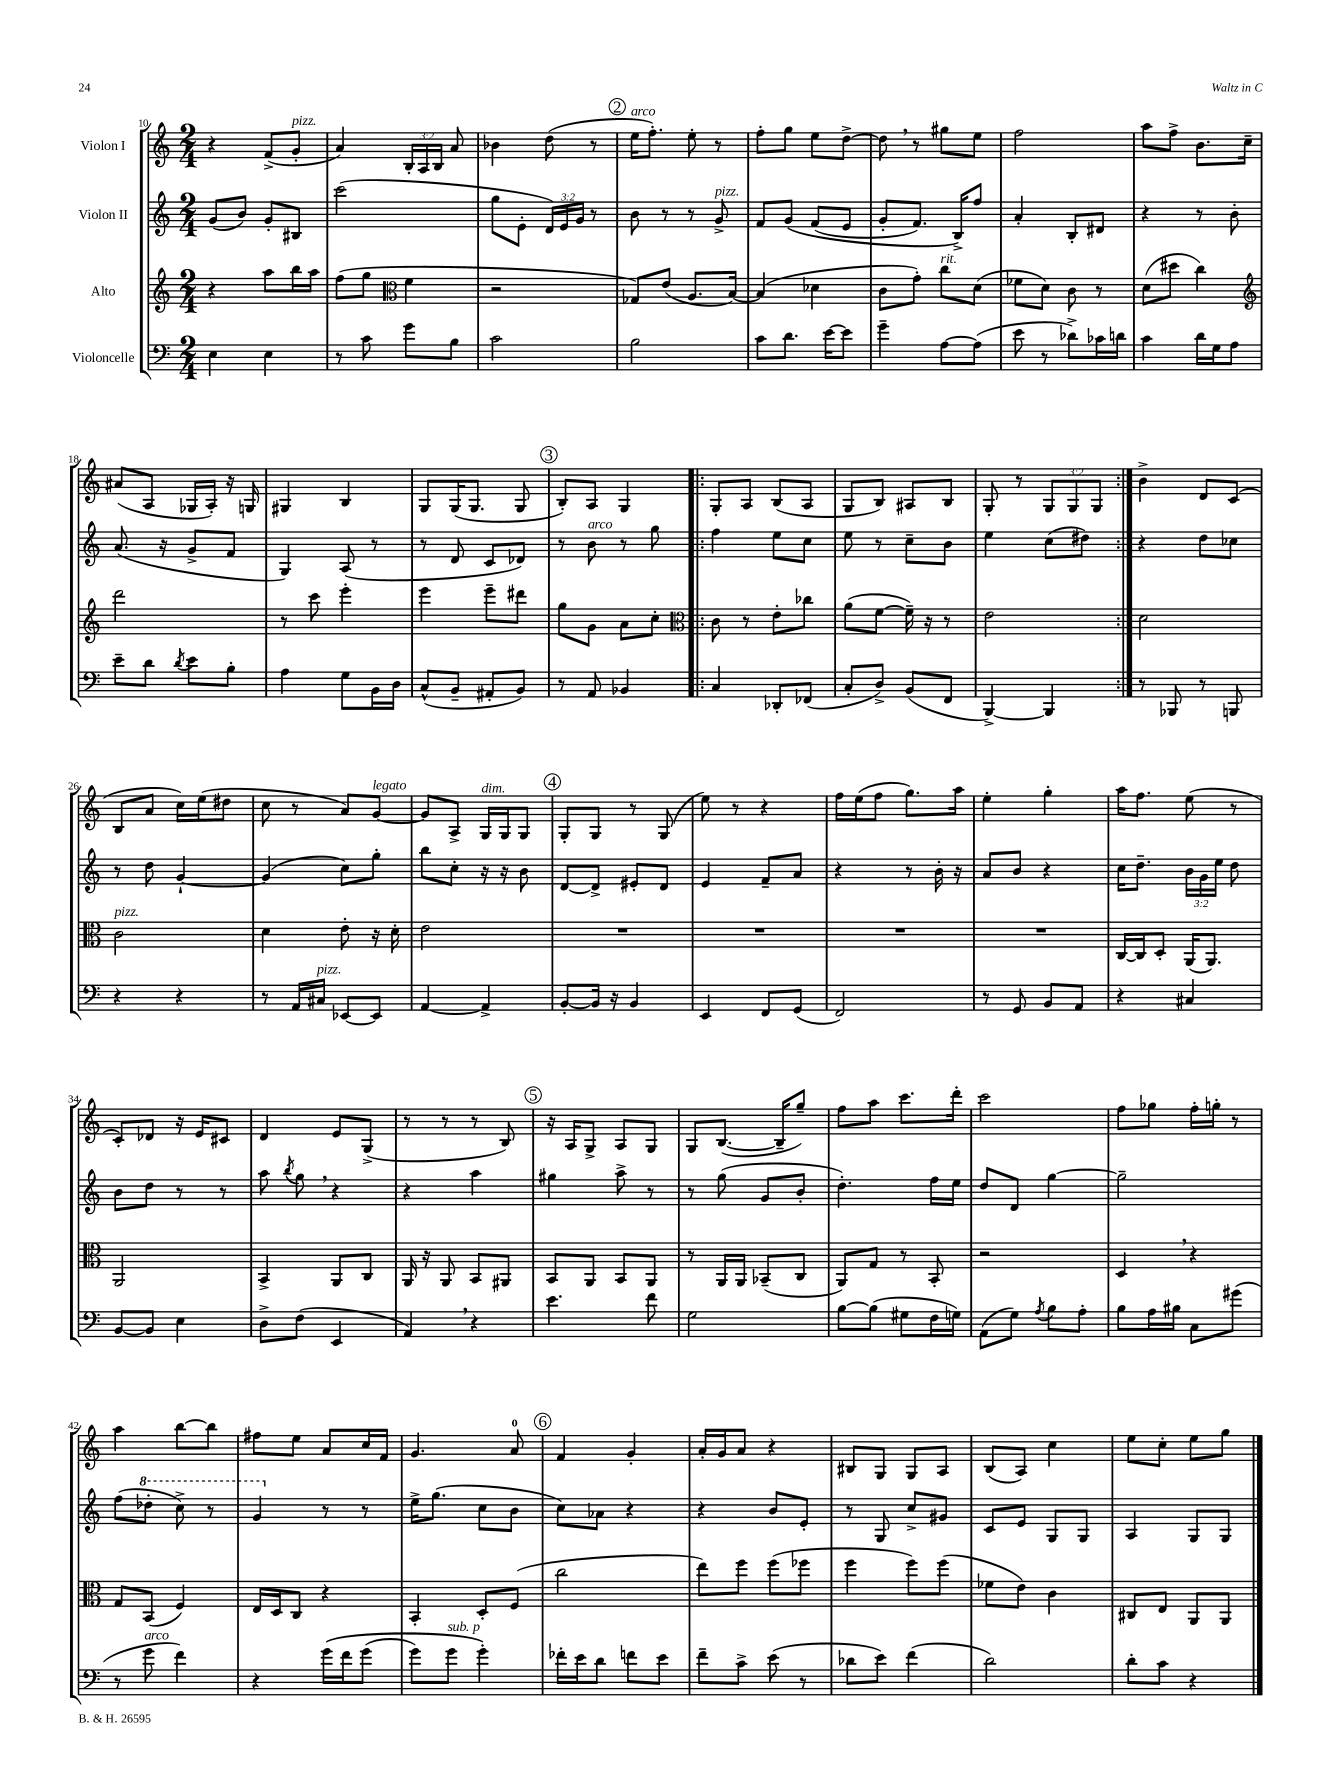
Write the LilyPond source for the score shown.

<<
\new StaffGroup <<
\new Staff = "s0" \with { instrumentName = "Violon I" } {
    \clef treble \key c \major \numericTimeSignature \time 2/4 \override Staff.TupletNumber.text = #tuplet-number::calc-fraction-text
    \autoBeamOff r4 f'8[->( g'8]-.^\markup { \italic "pizz." } |
    a'4) \tuplet 3/2 { b16[-. a16 b16] } a'8 |
    bes'4 d''8( r8 |
    \mark \markup { \circle "2" } e''16[^\markup { \italic "arco" } f''8.]-.) e''8-. r8 |
    f''8[-. g''8] e''8[ d''8]~-> |
    d''8 \breathe r8 gis''8[ e''8] |
    f''2 |
    a''8[ f''8]-> b'8.[ c''16]-- |
    ais'8[( a8] ges16[ a16]-.) r16 g16 |
    gis4 b4 |
    g8[ g16( g8.] g8 |
    \mark \markup { \circle "3" } b8[-.) a8] g4 |
    \repeat volta 2 { g8[-. a8] b8[( a8] |
    g8[ b8]) ais8[ b8] |
    g8-. r8 \tuplet 3/2 { g8[ g8 g8] } | }
    b'4-> d'8[ c'8]( |
    b8[ a'8] c''16[) e''16( dis''8] |
    c''8 r8 a'8[) g'8]~^\markup { \italic "legato" } |
    g'8[ a8]-> g16[^\markup { \italic "dim." } g16 g8] |
    \mark \markup { \circle "4" } g8[-. g8] r8 g8( |
    e''8) r8 r4 |
    f''16[ e''16( f''8] g''8.[) a''16] |
    e''4-. g''4-. |
    a''16[ f''8.] e''8( r8 |
    c'8[-.) des'8] r16 e'16[ cis'8] |
    d'4 e'8[ g8]->( |
    r8 r8 r8 b8) |
    \mark \markup { \circle "5" } r16 a16[ g8]-> a8[ g8] |
    g8[ b8.]~( b16[-- g''8]--) |
    f''8[ a''8] c'''8.[ d'''16]-. |
    c'''2 |
    f''8[ ges''8] f''16[-. g''16]-. r8 |
    a''4 b''8[~ b''8] |
    fis''8[ e''8] a'8[ c''16 f'16] |
    g'4. a'8-0 |
    \mark \markup { \circle "6" } f'4 g'4-. |
    a'16[-. g'16 a'8] r4 |
    bis8[ g8] g8[ a8] |
    b8[( a8]) c''4 |
    e''8[ c''8]-. e''8[ g''8] \bar "|." |
}
\new Staff = "s1" \with { instrumentName = "Violon II" } {
    \clef treble \key c \major \numericTimeSignature \time 2/4 \override Staff.TupletNumber.text = #tuplet-number::calc-fraction-text
    \autoBeamOff g'8[( b'8]) g'8[-. bis8] |
    c'''2( |
    g''8[ e'8]-. \tuplet 3/2 { d'16[) e'16 g'16] } r8 |
    \mark \markup { \circle "2" } b'8 r8 r8 g'8->^\markup { \italic "pizz." } |
    f'8[ g'8]\( f'8[( e'8] |
    g'8[-. f'8.]) b16[->\) f''8] |
    a'4-. b8[-. dis'8] |
    r4 r8 b'8-. |
    a'8.( r16 g'8[-> f'8] |
    g4) a8( r8 |
    r8 d'8 c'8[ des'8]) |
    \mark \markup { \circle "3" } r8 b'8^\markup { \italic "arco" } r8 g''8 |
    \repeat volta 2 { f''4 e''8[ c''8] |
    e''8 r8 c''8[-- b'8] |
    e''4 c''8[( dis''8]) | }
    r4 d''8[ ces''8] |
    r8 d''8 g'4~-! |
    g'4( c''8[) g''8]-. |
    b''8[ c''8]-. r16 r16 b'8 |
    \mark \markup { \circle "4" } d'8[~ d'8]-> eis'8[-. d'8] |
    e'4 f'8[-- a'8] |
    r4 r8 b'16-. r16 |
    a'8[ b'8] r4 |
    c''16[ d''8.]-- \tuplet 3/2 { b'16[ g'16 e''16] } d''8 |
    b'8[ d''8] r8 r8 |
    a''8 \acciaccatura { b''8 } g''8 \breathe r4 |
    r4 a''4 |
    \mark \markup { \circle "5" } gis''4 a''8-> r8 |
    r8 g''8( g'8[ b'8]-. |
    d''4.-.) f''16[ e''16] |
    d''8[ d'8] g''4~ |
    g''2-- |
    f''8[( \ottava #1 des'''8]-. c'''8->) r8 |
    g''4 \ottava #0 r8 r8 |
    e''16[-> g''8.]( c''8[ b'8] |
    \mark \markup { \circle "6" } c''8[) aes'8] r4 |
    r4 b'8[ e'8]-. |
    r8 g8 c''8[-> gis'8] |
    c'8[ e'8] g8[ g8] |
    a4 g8[ g8] \bar "|." |
}
\new Staff = "s2" \with { instrumentName = "Alto" } {
    \clef treble \key c \major \numericTimeSignature \time 2/4
    \autoBeamOff r4 a''8[ b''16 a''16] |
    f''8[( g''8] \clef alto f'4 |
    r2 |
    \mark \markup { \circle "2" } ges8[) e'8]( a8.[ b16]~) |
    b4( des'4 |
    c'8[ g'8]-.) c''8[^\markup { \italic "rit." } d'8]( |
    fes'8[ d'8]) c'8 r8 |
    d'8[( dis''8] c''4) |
    \clef treble d'''2 |
    r8 c'''8 e'''4-. |
    e'''4 e'''8[-- dis'''8] |
    \mark \markup { \circle "3" } g''8[ g'8] a'8[ c''8]-. |
    \repeat volta 2 { \clef alto c'8 r8 e'8[-. ces''8] |
    a'8[( f'8]~ f'16--) r16 r8 |
    e'2 | }
    d'2 |
    c'2^\markup { \italic "pizz." } |
    d'4 e'8-. r16 d'16-. |
    e'2 |
    \mark \markup { \circle "4" } R2 |
    R2 |
    R2 |
    R2 |
    c16[~ c16 d8]-. a,16[( a,8.]) |
    a,2 |
    b,4-> a,8[ c8] |
    a,16 r16 a,8 b,8[ ais,8] |
    \mark \markup { \circle "5" } b,8[ a,8] b,8[ a,8] |
    r8 a,16[ a,16] bes,8[--( c8] |
    a,8[) g8] r8 b,8-. |
    r2 |
    d4 \breathe r4 |
    g8[ b,8]( f4) |
    e16[ d16 c8] r4 |
    b,4-. d8[-. f8]( |
    \mark \markup { \circle "6" } c''2 |
    e''8[) f''8] f''8[( fes''8] |
    f''4 f''8[) f''8]( |
    fes'8[ e'8]) c'4 |
    cis8[ e8] a,8[ a,8] \bar "|." |
}
\new Staff = "s3" \with { instrumentName = "Violoncelle" } {
    \clef bass \key c \major \numericTimeSignature \time 2/4
    \autoBeamOff e4 e4 |
    r8 c'8 g'8[ b8] |
    c'2 |
    \mark \markup { \circle "2" } b2 |
    c'8[ d'8.] e'16[~ e'8] |
    g'4-- a8[~ a8]( |
    e'8 r8 des'8[->) ces'16 d'16] |
    c'4 d'16[ g16 a8] |
    e'8[-- d'8] \acciaccatura { d'8 } e'8[ b8]-. |
    a4 g8[ b,16 d16] |
    c8[-^( b,8]-- ais,8[-. b,8]) |
    \mark \markup { \circle "3" } r8 a,8 bes,4 |
    \repeat volta 2 { c4 des,8[-. fes,8]( |
    c8[-. d8]->) b,8[( f,8] |
    b,,4~->) b,,4 | }
    r8 bes,,8 r8 b,,8 |
    r4 r4 |
    r8 a,16[ cis16]^\markup { \italic "pizz." } ees,8[~ ees,8] |
    a,4~ a,4-> |
    \mark \markup { \circle "4" } b,8[~-. b,16] r16 b,4 |
    e,4 f,8[ g,8]( |
    f,2) |
    r8 g,8 b,8[ a,8] |
    r4 cis4 |
    b,8[~ b,8] e4 |
    d8[-> f8]( e,4 |
    a,4) \breathe r4 |
    \mark \markup { \circle "5" } e'4. f'8 |
    g2 |
    b8[~ b8]( gis8[ f16 g16]) |
    a,8[( g8]) \acciaccatura { a8 } b8[ a8]-. |
    b8[ a16 bis16] c8[ gis'8]( |
    r8 g'8^\markup { \italic "arco" } f'4) |
    r4 g'16[\( f'16 g'8]( |
    g'8[) g'8]^\markup { \italic "sub. p" } g'4-.\) |
    \mark \markup { \circle "6" } fes'16[-. e'16 d'8] f'8[ e'8] |
    f'8[-- c'8]-> e'8( r8 |
    des'8[ e'8]) f'4( |
    d'2) |
    d'8[-. c'8] r4 \bar "|." |
}
>>
>>
\layout { \context { \Score currentBarNumber = #10 } }
